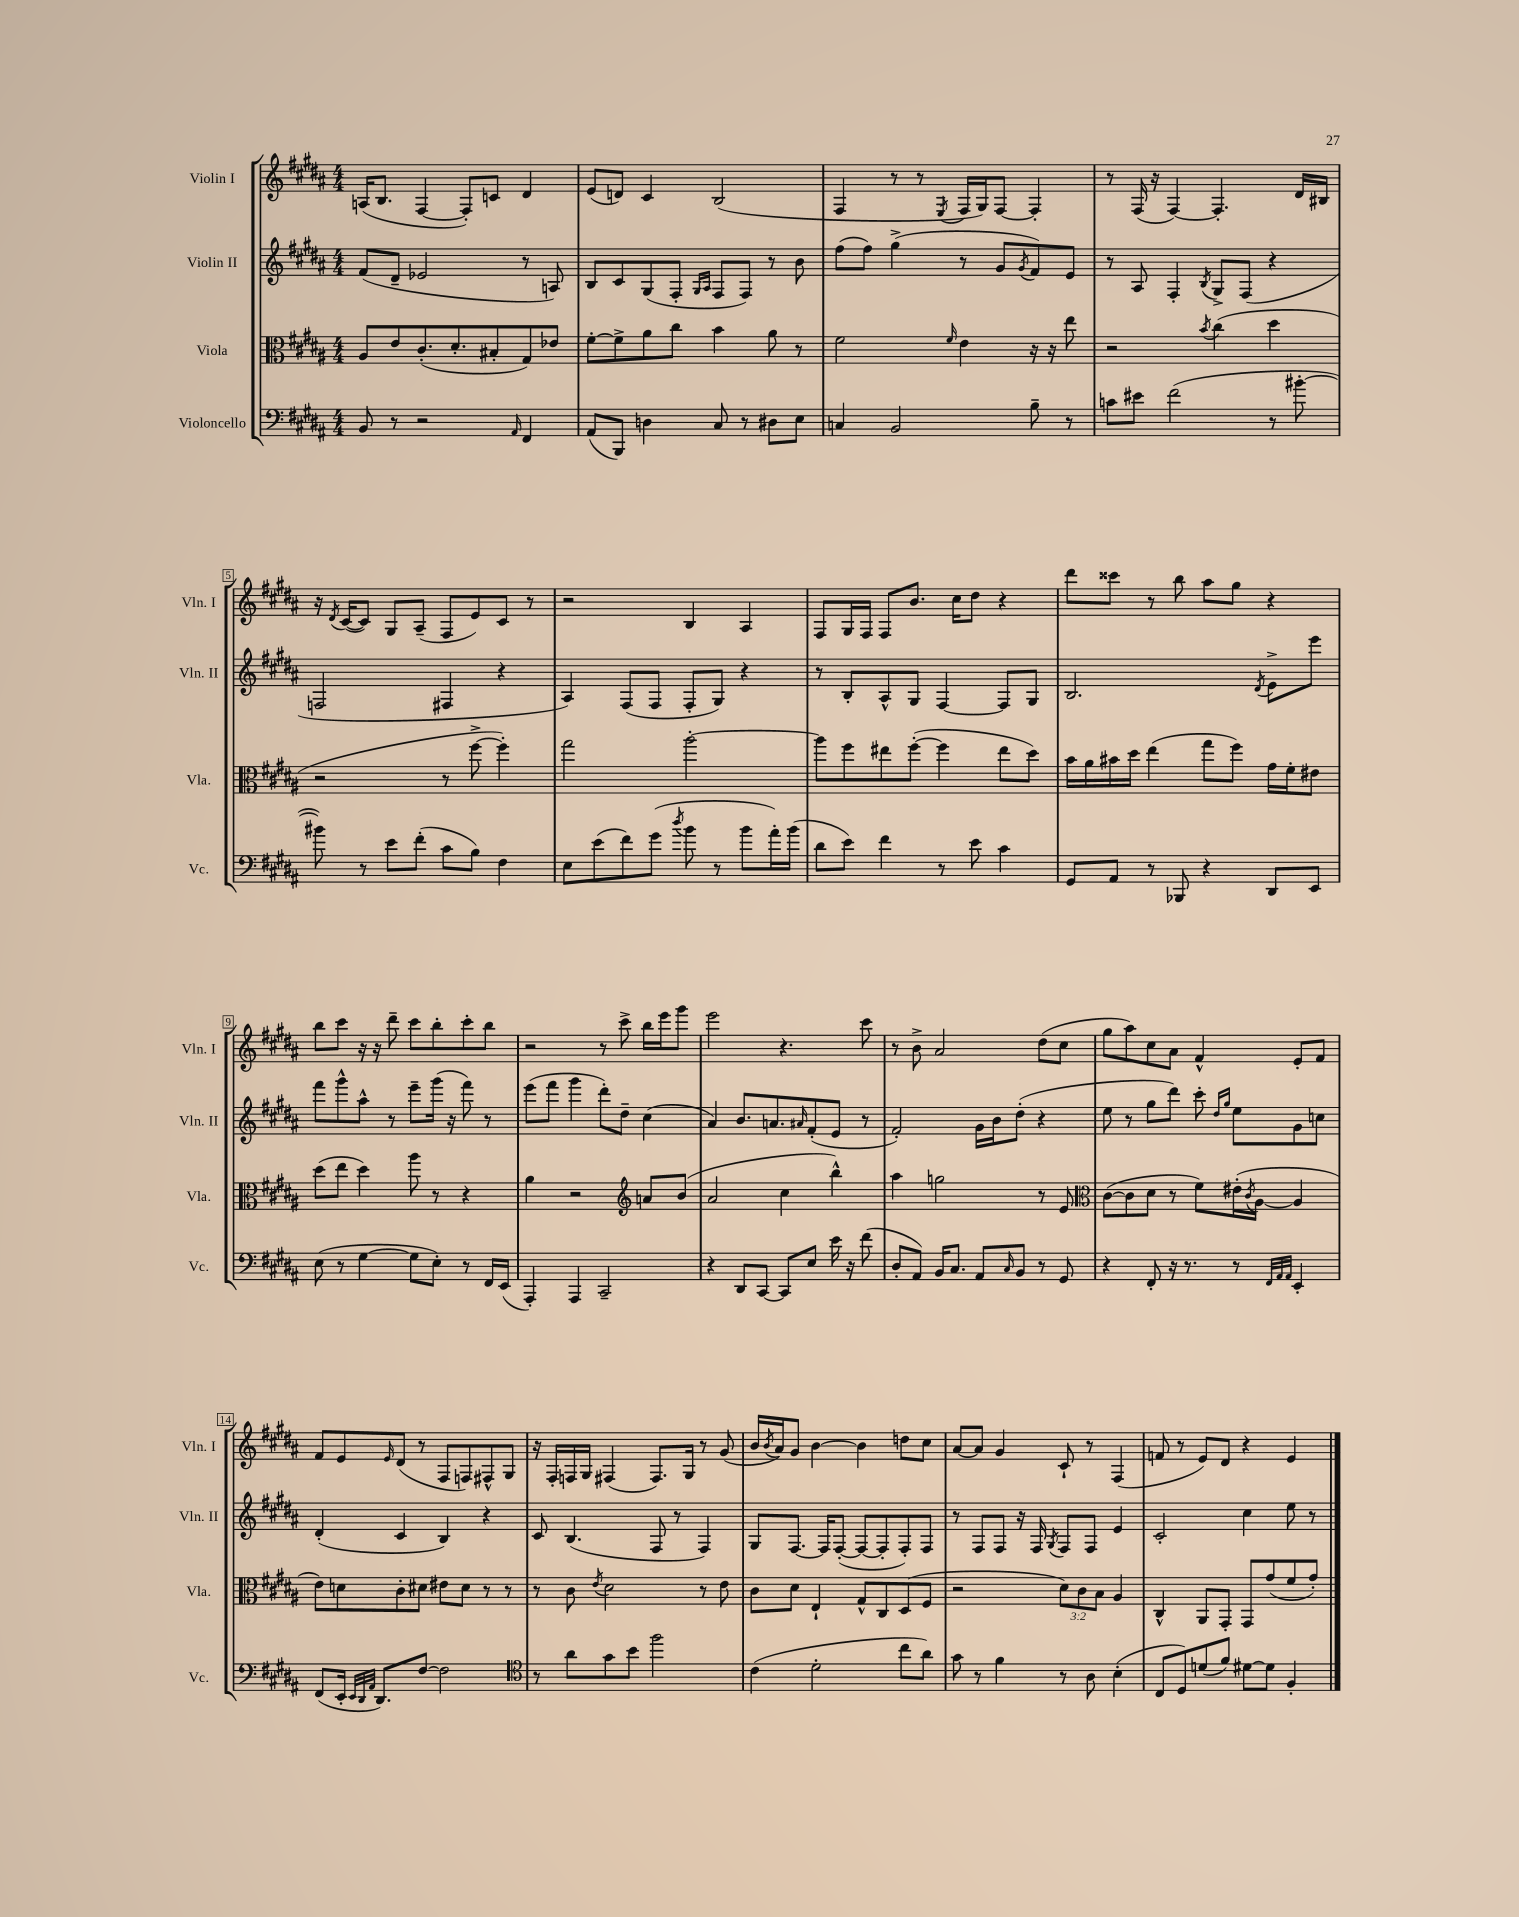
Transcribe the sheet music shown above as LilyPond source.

<<
\new StaffGroup <<
\new Staff = "s0" \with { instrumentName = "Violin I" shortInstrumentName = "Vln. I" } {
    \clef treble \key b \major \numericTimeSignature \time 4/4
    a16( b8. fis4~ fis8-.) c'8 dis'4 |
    e'8( d'8) cis'4 b2( |
    fis4 r8 r8 \acciaccatura { e8 } fis16 gis16) fis8~ fis4-. |
    r8 fis16( r16 fis4~) fis4.-. dis'16 bis16 |
    r16 \acciaccatura { dis'8 } cis'16~( cis'8) gis8 ais8--( fis8 e'8) cis'8 r8 |
    r2 b4 ais4 |
    fis8 gis16 fis16 fis8 b'8. cis''16 dis''8 r4 |
    dis'''8 cisis'''8 r8 b''8 ais''8 gis''8 r4 |
    b''8 cis'''8 r16 r16 dis'''8-- cis'''8 b''8-. cis'''8-. b''8 |
    r2 r8 cis'''8-> b''16 e'''16 gis'''8 |
    e'''2 r4. cis'''8 |
    r8 b'8-> ais'2 dis''8( cis''8 |
    gis''8 ais''8) cis''8 ais'8 fis'4-^ e'8-. fis'8 |
    fis'8 e'8 \grace { e'16 } dis'8( r8 fis8 f8) fis8-^ gis8 |
    r16 fis16-. f16 gis16 fis4( fis8.) gis16 r8 gis'8( |
    b'16 \acciaccatura { b'8 } ais'16) gis'8 b'4~ b'4 d''8 cis''8 |
    ais'8~ ais'8 gis'4 cis'8-! r8 fis4( |
    f'8 r8 e'8) dis'8 r4 e'4 \bar "|." |
}
\new Staff = "s1" \with { instrumentName = "Violin II" shortInstrumentName = "Vln. II" } {
    \clef treble \key b \major \numericTimeSignature \time 4/4
    fis'8( dis'8-- ees'2 r8 a8) |
    b8 cis'8 gis8( fis8-. \grace { gis16 ais16 } fis8 fis8) r8 b'8 |
    fis''8( fis''8) gis''4->( r8 gis'8 \acciaccatura { gis'8 } fis'8) e'8 |
    r8 ais8 fis4-. \acciaccatura { b8 } gis8-> fis8( r4 |
    f2 fis4 r4 |
    ais4) fis8( fis8 fis8-. gis8) r4 |
    r8 b8-. ais8-^ gis8 fis4~ fis8 gis8 |
    b2. \acciaccatura { dis'8 } e'8-> e'''8 |
    fis'''8 gis'''8-^ ais''8-^ r8 e'''8-- gis'''16( r16 fis'''8) r8 |
    e'''8( fis'''8 gis'''4 dis'''8-.) dis''8-- cis''4( |
    ais'4) b'8. a'8. \grace { ais'16 } fis'8-.( e'8 r8 |
    fis'2-.) gis'16 b'16 dis''8-.( r4 |
    e''8 r8 gis''8 dis'''8) cis'''8-. \grace { dis''16 gis''16 } e''8 gis'8 c''8 |
    dis'4-.( cis'4 b4) r4 |
    cis'8 b4.( fis8 r8 fis4) |
    gis8 fis8.~ fis16 fis8~-.( fis8~ fis8-. fis8-.) fis8 |
    r8 fis8 fis8 r16 fis16 \acciaccatura { gis8 } fis8 fis8 e'4 |
    cis'2-. cis''4 e''8 r8 \bar "|." |
}
\new Staff = "s2" \with { instrumentName = "Viola" shortInstrumentName = "Vla." } {
    \clef alto \key b \major \numericTimeSignature \time 4/4 \override Staff.TupletNumber.text = #tuplet-number::calc-fraction-text
    ais8 e'8 cis'8.-.( dis'8.-. bis8-. gis8) ees'8 |
    fis'8~-. fis'8-> ais'8 cis''8 b'4 ais'8 r8 |
    fis'2 \grace { fis'16 } e'4 r16 r16 e''8 |
    r2 \acciaccatura { b'8 } cis''4( dis''4 |
    r2 r8 fis''8~-> fis''4-.) |
    gis''2 ais''2~-. |
    ais''8 fis''8 eis''8 fis''8~-.( fis''4 eis''8 dis''8) |
    b'16 ais'16 bis'16 dis''16 e''4( gis''8 fis''8) gis'16 fis'16-. eis'8 |
    dis''8( e''8 dis''4) ais''8 r8 r4 |
    ais'4 r2 \clef treble a'8 b'8( |
    ais'2 cis''4 b''4-^) |
    ais''4 g''2 r8 e'8 |
    \clef alto cis'8~( cis'8 dis'8 r8 fis'8) eis'16-.( \acciaccatura { cis'8 } ais16~ ais4 |
    e'8) d'8 cis'8-. dis'8 eis'8 dis'8 r8 r8 |
    r8 cis'8 \acciaccatura { e'8 } dis'2 r8 e'8 |
    cis'8 dis'8 e4-! gis8-^ cis8 dis8( fis8 |
    r2 \tuplet 3/2 { dis'8) cis'8 b8 } ais4 |
    cis4-^ ais,8 gis,8-. gis,8 gis'8( fis'8 gis'8-.) \bar "|." |
}
\new Staff = "s3" \with { instrumentName = "Violoncello" shortInstrumentName = "Vc." } {
    \clef bass \key b \major \numericTimeSignature \time 4/4
    b,8 r8 r2 \grace { ais,16 } fis,4 |
    ais,8( b,,8) d4 cis8 r8 dis8 e8 |
    c4 b,2 b8-- r8 |
    c'8 eis'8 fis'2( r8 bis'8~-. |
    bis'8) r8 e'8 fis'8-.( cis'8 b8) fis4 |
    e8 e'8( fis'8) gis'8( \acciaccatura { dis''8 } b'8 r8 b'8 ais'16-.) b'16( |
    dis'8 e'8) fis'4 r8 e'8 cis'4 |
    gis,8 ais,8 r8 bes,,8 r4 dis,8 e,8 |
    e8( r8 gis4~ gis8 e8-.) r8 fis,16 e,16( |
    ais,,4-.) ais,,4 cis,2-- |
    r4 dis,8 cis,8~ cis,8 e8 e'16 r16 fis'8( |
    dis8-. ais,8) b,16 cis8. ais,8 \grace { cis16 } b,8 r8 gis,8 |
    r4 fis,8-. r16 r8. r8 \grace { fis,32 ais,32 ais,32 } e,4-. |
    fis,8( e,16-. \grace { e,32 dis,32 ais,32 } dis,8.) fis8~ fis2 |
    \clef tenor r8 ais'8 gis'8 b'8 fis''2 |
    cis'4( dis'2-. cis''8 ais'8) |
    gis'8 r8 fis'4 r8 ais8 b4-.( |
    cis8 dis8) d'8( fis'8) dis'8~ dis'8 fis4-. \bar "|." |
}
>>
>>
\layout { \context { \Score \override BarNumber.stencil = #(make-stencil-boxer 0.1 0.3 ly:text-interface::print) } }
